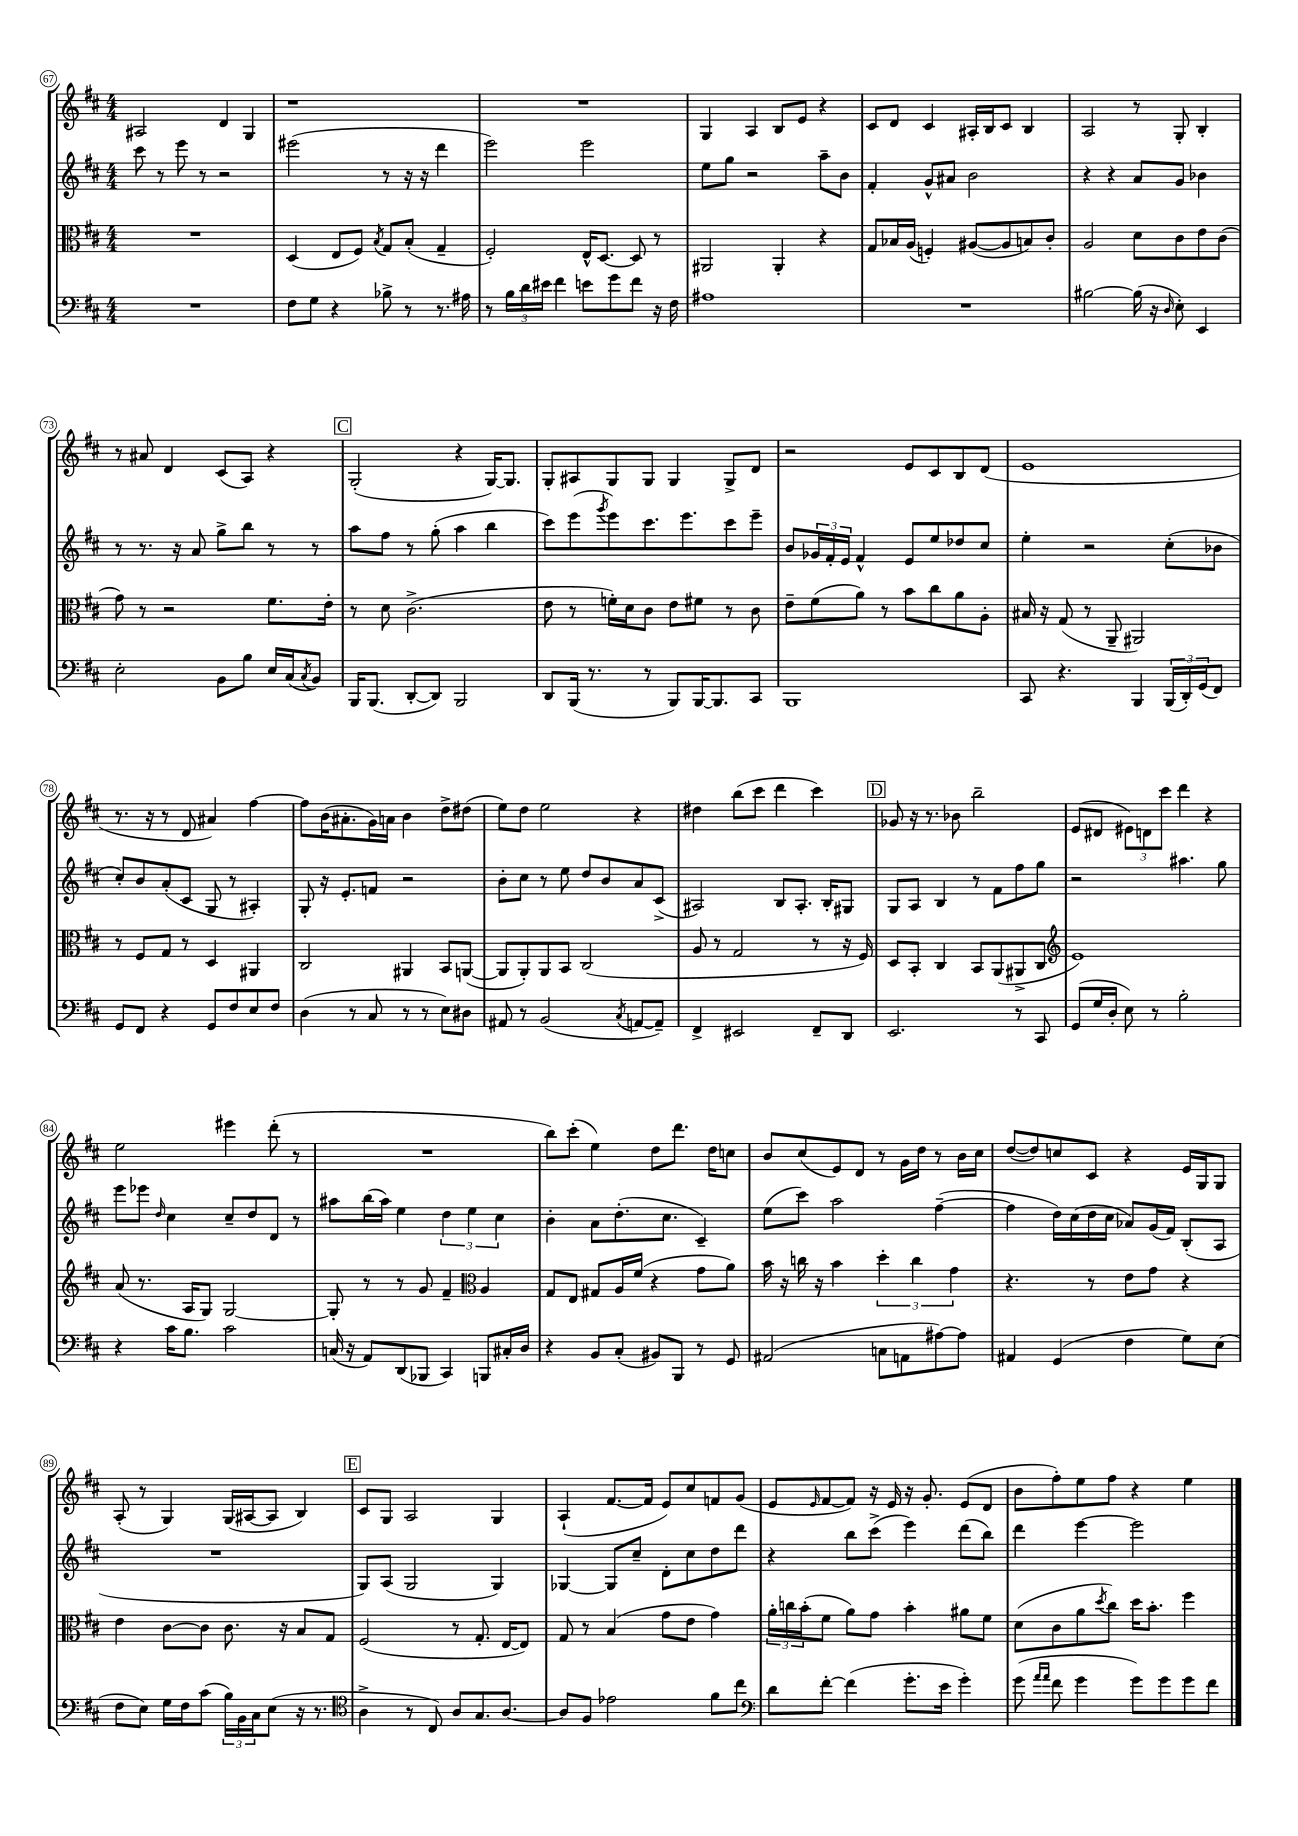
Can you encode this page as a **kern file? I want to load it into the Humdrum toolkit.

**kern	**kern	**kern	**kern
*part4	*part3	*part2	*part1
*staff4	*staff3	*staff2	*staff1
*clefF4	*clefC3	*clefG2	*clefG2
*k[f#c#]	*k[f#c#]	*k[f#c#]	*k[f#c#]
*M4/4	*M4/4	*M4/4	*M4/4
=67	=67	=67	=67
1r	1r	8ccc#\	2A#X/
.	.	8r	.
.	.	8eee\	.
.	.	8r	.
.	.	2r	4d/
.	.	.	4G/
=68	=68	=68	=68
8F#\L	(4D/	(2eee#X\	1r
8G\J	.	.	.
4r	8E/L	.	.
.	8F#/J)	.	.
.	8qB/	.	.
8B-X^\	8G/L	8r	.
8r	(8B'/J	16r	.
.	.	16r	.
8.r	4G~/	4ddd\	.
16A#X\	.	.	.
=69	=69	=69	=69
8r	2F#'/)	2eee\)	1r
24B\LL	.	.	.
24d\	.	.	.
24e#X\JJ	.	.	.
4f#\	.	.	.
8en\L	16E^^/KL	2eee\	.
.	[8.D/J	.	.
8g\	.	.	.
8f#\J	8D/]	.	.
16r	8r	.	.
16F#\	.	.	.
=70	=70	=70	=70
1A#X	2AA#X/	8ee\L	4G/
.	.	8gg\J	.
.	.	2r	4A/
.	4AA#'/	.	8B/L
.	.	.	8e/J
.	4r	8aa~\L	4r
.	.	8b\J	.
=71	=71	=71	=71
1r	8G/L	4f#'/	8c#/L
.	16B-X/L	.	8d/J
.	(16A/JJ	.	.
.	4Fn'/)	8g^^/L	4c#/
.	.	8a#X/J	.
.	([8A#X/L	2b\	16A#X'/LL
.	.	.	16B/J
.	8A#/]	.	8c#/J
.	8Bn/)	.	4B/
.	8c#'/J	.	.
=72	=72	=72	=72
[2B#X\	2A/	4r	2A/
.	.	4r	.
(16B#\]	8d\L	8a/L	8r
16r	.	.	.
16qqD/	.	.	.
8E'\)	8c#\	8g/J	8G'/
4EE/	8e\	4b-X\	4B'/
.	(8c#\J	.	.
!!LO:LB:g=z
=73	=73	=73	=73
2E'\	8g\)	8r	8r
.	8r	8.r	8a#X/
.	2r	.	4d/
.	.	16r	.
.	.	8a/	.
8BB\L	.	8gg^\L	(8c#/L
8B\J	.	8bb\J	8A/J)
16E/LL	8.f#\L	8r	4r
(16C#/J	.	.	.
8qC#/	.	.	.
8BB/J)	.	8r	.
.	16e'\Jk	.	.
!!LO:REH:place=s1:t=C
=74	=74	=74	=74
16BBB/KL	8r	8aa\L	(2G'/
(8.BBB/J	.	.	.
.	8d\	8ff#\J	.
[8DD'/L	(2.c#^\	8r	.
8DD/J])	.	(8gg'\	.
2BBB/	.	4aa\	4r
.	.	4bb\	[16G/KL)
.	.	.	8.G/J]
=75	=75	=75	=75
8DD/L	8e\	8ccc#\L)	8G'/L
(16BBB/Jk	8r	(8eee\	8A#X/
8.r	.	.	.
.	.	8qggg/	.
.	16fn'\LL)	8eee\)	8G/
.	16d\J	.	.
8r	8c#\J	8.ccc#\	8G/J
8BBB/L)	8e\L	.	4G/
.	.	8.eee\	.
[16BBB/K	8f#X\J	.	.
8.BBB/]	.	.	.
.	8r	8ccc#\	8G^/L
8CC#/J	8c#\	8eee~\J	8d/J
=76	=76	=76	=76
1BBB	8e~\L	8b/L	2r
.	(8f#\	24g-X/L	.
.	.	24f#'/	.
.	.	24e/JJ	.
.	8a\J)	4f#^^/	.
.	8r	.	.
.	8b\L	8e/L	8e/L
.	8cc#\	8ee/	8c#/
.	8a\	8dd-X/	8B/
.	8A'\J	8cc#/J	(8d/J
=77	=77	=77	=77
8CC#/	16B#X/	4ee'\	1e
.	16r	.	.
4.r	(8G/	.	.
.	8r	2r	.
.	8AA~/	.	.
4BBB/	2AA#X/)	.	.
(24BBB/LL	.	(8cc#'\L	.
24DD'/)	.	.	.
(24GG/J	.	.	.
8FF#/J)	.	8b-X\J	.
!!LO:LB:g=z
=78	=78	=78	=78
8GG/L	8r	8cc#'/L)	8.r
8FF#/J	8F#/L	8b/	.
.	.	.	16r
4r	8G/J	(8a'/	8r
.	8r	8c#/J	8d/
8GG/L	4D/	8G/	4a#X/)
8F#/	.	8r	.
8E/	4AA#X/	4A#X'/)	[4ff#\
8F#/J	.	.	.
=79	=79	=79	=79
(4D\	2C#/	8G'/	8ff#\L]
.	.	16r	(16b\K
.	.	8.e'/L	8.a#X'\
8r	.	.	.
8C#/	.	8fn/J	16g\L)
.	.	.	16an\JJ
8r	4AA#X/	2r	4b\
8r	.	.	.
8E\L)	8BB/L	.	8dd^\L
8D#X\J	([8AAn/J	.	(8dd#X\J
=80	=80	=80	=80
8AA#X/	8AA/L]	8b'\L	8ee\L)
8r	8AA'/)	8cc#\J	8dd\J
(2BB/	8AA/	8r	2ee\
.	8BB/J	8ee\	.
.	(2C#/	8dd/L	.
.	.	8b/	.
8qC#/	.	.	.
[8AAn/L	.	8a/	4r
8AA~/J])	.	(8c#^/J	.
=81	=81	=81	=81
4FF#^/	8A/	2A#X/)	4dd#X\
.	8r	.	.
2EE#X/	2G/	.	(8bb\L
.	.	.	8ccc#\J
.	.	8B/L	4ddd\
.	.	8.A#'/J	.
8FF#~/L	8r	.	4ccc#\)
.	.	16B'/KL	.
8DD/J	16r	8G#X/J	.
.	16F#/)	.	.
!!LO:REH:place=s1:t=D
=82	=82	=82	=82
2.EE/	8D/L	8G/L	8g-X/
.	8BB'/J	8A/J	16r
.	.	.	8.r
.	4C#/	4B/	.
.	.	.	8b-X\
.	8BB/L	8r	2bb~\
.	(8AA/	8f#\L	.
8r	8AA#X^/	8ff#\	.
8CC#/	8C#/J	8gg\J	.
=83	=83	=83	=83
*	*clefG2	*	*
(8GG/L	1e)	2r	(8e/L
16G/L	.	.	8d#X/J
16D'/JJ	.	.	.
8E\)	.	.	12e#X\L)
.	.	.	12dn\
8r	.	.	.
.	.	.	12ccc#\J
2B'\	.	4.aa#X\	4ddd\
.	.	.	4r
.	.	8gg\	.
!!LO:LB:g=z
=84	=84	=84	=84
4r	(8a/	8eee\L	2ee\
.	8.r	8eee-X\J	.
.	.	16qqdd/	.
16c#\KL	.	4cc#\	.
8.B\J	16A/KL	.	.
.	8G/J)	.	.
2c#\	[2G/	8cc#~/L	4eee#X\
.	.	8dd/	.
.	.	8d/J	(8ddd'\
.	.	8r	8r
=85	=85	=85	=85
(16Cn/	8G'/]	8aa#X\L	1r
16r	.	.	.
8AA/L)	8r	(16bb\L	.
.	.	16aa#\JJ)	.
(8DD/	8r	4ee\	.
8BBB-X/J	8g/	.	.
4CC#/)	4f#~/	6dd\	.
.	.	6ee\	.
*	*clefC3	*	*
8BBBn/L	4A/	.	.
.	.	6cc#\	.
16C#X'/L	.	.	.
16D/JJ	.	.	.
=86	=86	=86	=86
4r	8G/L	4b'\	8bb\L)
.	8E/J	.	(8ccc#'\J
8BB/L	8G#X/L	8a\L	4ee\)
(8C#'/J	16A/L	(8.dd'\	.
.	(16f#/JJ	.	.
8BB#X/L)	4r	.	8dd\L
.	.	8.cc#\J	.
8BBB/J	.	.	8.ddd\J
8r	8g\L	4c#~/)	.
.	.	.	16dd\KL
8GG/	8a\J)	.	8ccn\J
=87	=87	=87	=87
(2AA#X/	16b\	(8ee\L	8b/L
.	16r	.	.
.	16ccn\	8ccc#\J)	(8cc#/
.	16r	.	.
.	4b\	2aa\	8e/)
.	.	.	8d/J
8Cn\L	6dd'\	.	8r
8AAn\	.	.	16g\LL
.	6cc\	.	.
.	.	.	16dd\JJ
[8A#X\)	.	([4ff#~\	8r
.	6g\	.	.
8A#\J]	.	.	16b\LL
.	.	.	16cc#\JJ
=88	=88	=88	=88
4AA#X/	4.r	4ff#\]	([8dd/L
.	.	.	8dd/])
(4GG/	.	16dd\LL)	8ccn/
.	.	(16cc#\	.
.	8r	16dd\	8c#/J
.	.	16cc#\JJ	.
4F#\	8e\L	8a-X/L)	4r
.	8g\J	(16g/L	.
.	.	16f#/JJ)	.
8G\L)	4r	(8B'/L	16e/LL
.	.	.	16G/J
(8E\J	.	8A/J	8G/J
!!LO:LB:g=z
=89	=89	=89	=89
8F#\L	4e\	1r	(8A'/
8E\J)	.	.	8r
16G\LL	[8c#\L	.	4G/)
16F#\J	.	.	.
(8c#\J	8c#\J]	.	.
24B\LL)	8.c#\	.	(16G/LL
24BB\	.	.	.
.	.	.	[16A#X/J
24C#\J	.	.	.
(8E\J	.	.	8A#/J]
.	16r	.	.
16r	8B/L	.	4B/)
8.r	.	.	.
.	8G/J	.	.
!!LO:REH:place=s1:t=E
=90	=90	=90	=90
*clefC4	*	*	*
4A^\	(2F#/	8G/L)	8c#/L
.	.	(8A/J	8G/J
8r	.	2G/	2A/
8C#/)	.	.	.
8A/L	8r	.	.
8.G/	8.G'/	.	.
.	.	4G/)	4G/
[8.A/J	[16E/KL	.	.
.	8E/J])	.	.
=91	=91	=91	=91
8A/L]	8G/	[4G-X/	(4A`/
8F#/J	8r	.	.
2e-X\	(4B/	8G-/L]	[8.f#/L
.	.	8cc#~/J	.
.	.	.	16f#/Jk]
.	8g\L	8d'\L	8e/L)
.	8e\J	8cc#\	8cc#/
8f#\L	4g\)	8dd\	8fn/
8cc#\J	.	8ddd\J	(8g/J
=92	=92	=92	=92
*clefF4	*	*	*
8d\L	24a'\LL	4r	8e/L
.	24ccn\	.	.
.	(24b'\J	.	.
.	.	.	16qqe/
[8f#'\J	8f#\J	.	[8f#/
(4f#\]	8a\L)	8bb\L	8f#/J])
.	8g\J	(8ccc#^\J	16r
.	.	.	16e/
8.g'\L	4b'\	4eee\)	16r
.	.	.	8.g'/
16e\Jk	.	.	.
4g'\)	8a#X\L	(8ddd\L	(8e/L
.	8f#\J	8bb\J)	8d/J
=93	=93	=93	=93
(8g\	(8d\L	4ddd\	8b\L
16qqa/LL	.	.	.
16qqa/JJ	.	.	.
8f#\	8c#\	.	8ff#'\)
4g\	8a\	[4eee\	8ee\
.	8qdd/	.	.
.	8cc#\J)	.	8ff#\J
8g\L)	16dd\KL	2eee\]	4r
.	8.b'\J	.	.
8g\	.	.	.
8g\	4ff#\	.	4ee\
8f#\J	.	.	.
==	==	==	==
*-	*-	*-	*-
